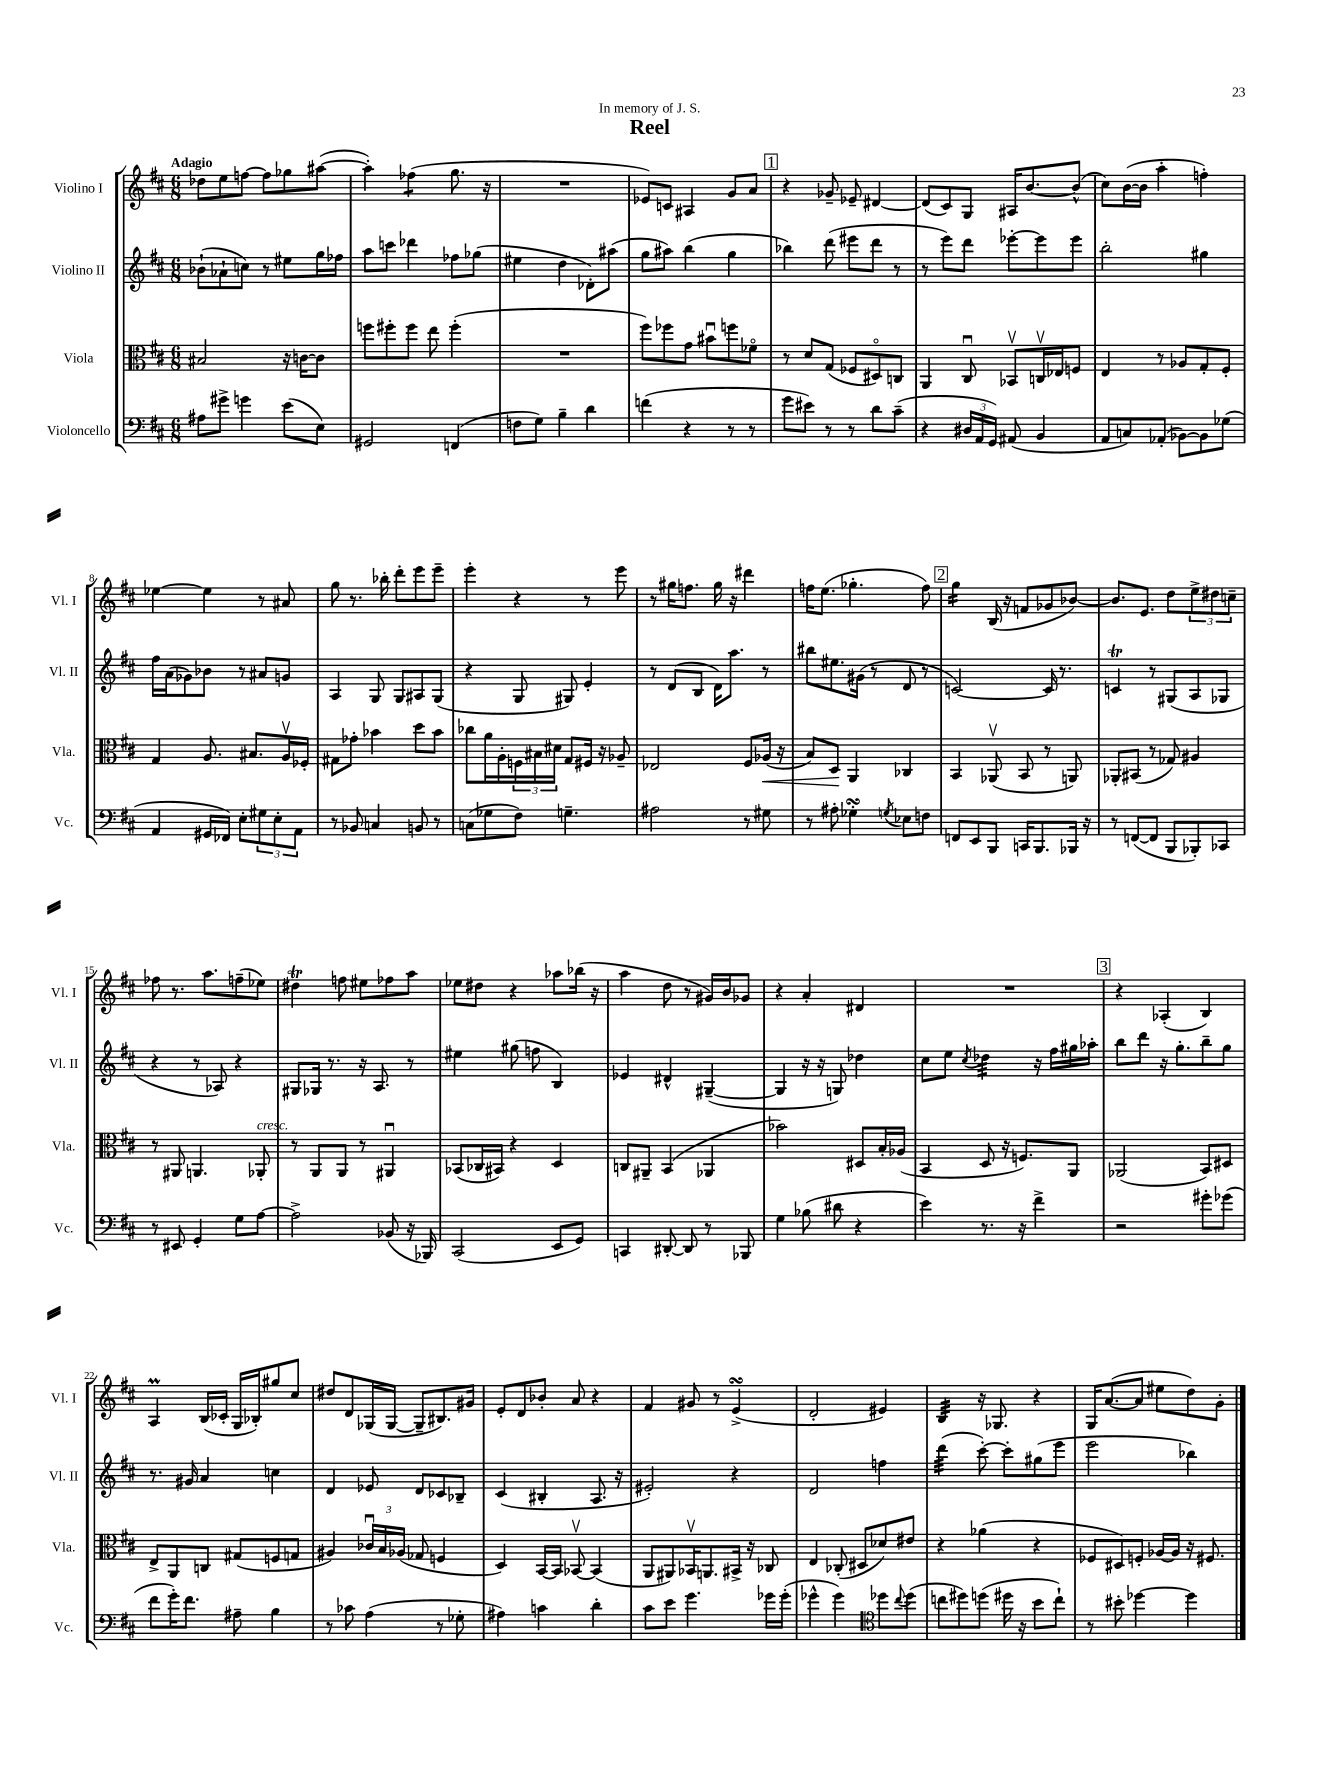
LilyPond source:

\header { title = "Reel" dedication = "In memory of J. S." }
<<
\new StaffGroup <<
\new Staff = "s0" \with { instrumentName = "Violino I" shortInstrumentName = "Vl. I" } {
    \clef treble \key d \major \numericTimeSignature \time 6/8 \tempo "Adagio"
    des''8 e''8 f''8~ f''8 ges''8 ais''8~( |
    ais''4-.) fes''4:8( g''8. r16 |
    R2. |
    ees'8) c'8 ais4 g'8 a'8 |
    \mark \markup { \box "1" } r4 ges'8-- ees'8-- dis'4~ |
    dis'8( cis'8) g8 ais16 b'8.~ b'8-^( |
    cis''8) b'16~( b'16 a''4-. f''4-.) |
    ees''4~ ees''4 r8 ais'8 |
    g''8 r8. bes''16-. d'''8-. e'''8 e'''8-- |
    e'''4-. r4 r8 e'''8 |
    r8 gis''16 f''8. gis''16 r16 dis'''4 |
    f''16 e''8.( ges''4.-. f''8) |
    \mark \markup { \box "2" } g''4:16 b16( r16 f'8 ges'8 bes'8~) |
    bes'8. e'8. d''8 \tuplet 3/2 { e''8-> dis''8 c''8-- } |
    fes''8 r8. a''8. f''8--( ees''8) |
    dis''4\trill f''8 eis''8 fes''8 a''8 |
    ees''8 dis''8 r4 aes''8 bes''16( r16 |
    a''4 d''8 r8 gis'16) b'16 ges'8 |
    r4 a'4-. dis'4 |
    R2. |
    \mark \markup { \box "3" } r4 aes4-.( b4) |
    a4\prall b16( ces'16-. g16 bes16-.) gis''8 cis''8 |
    dis''8 d'8 ges16( ges16~ ges8-- bis8.) gis'16 |
    e'8-. d'8 bes'8-. a'8 r4 |
    fis'4 gis'8 r8 e'4->\turn( |
    d'2-. eis'4) |
    b4:32 r16 ges8. r4 |
    g16 a'8.~( a'8 eis''8 d''8) g'8-. \bar "|." |
}
\new Staff = "s1" \with { instrumentName = "Violino II" shortInstrumentName = "Vl. II" } {
    \clef treble \key d \major \numericTimeSignature \time 6/8
    bes'8-!( aes'8-! c''8) r8 eis''8 g''16 fes''16 |
    a''8 c'''8 des'''4 fes''8 ges''8( |
    eis''4 d''4 des'8-.) ais''8( |
    g''8 ais''8) b''4( g''4 |
    \mark \markup { \box "1" } bes''4) d'''8( eis'''8 d'''8 r8 |
    r8 e'''8) d'''8 ees'''8~-. ees'''8 ees'''8 |
    b''2-. gis''4 |
    fis''16 a'16( ges'8) bes'8 r8 ais'8 g'8 |
    a4 g8 g8 ais8 g8( |
    r4 g8 gis8) e'4-. |
    r8 d'8( b8 d'16) a''8. r8 |
    bis''8 eis''8. gis'16( r8 d'8 r8 |
    \mark \markup { \box "2" } c'2~) c'16 r8. |
    c'4\trill r8 gis8( a8 ges8 |
    r4 r8 aes8) r4 |
    gis8 ges16 r8. r16 a8. r8 |
    eis''4 gis''8( f''8 b4) |
    ees'4 dis'4-^ gis4~--( |
    gis4 r16 r16 g8) des''4 |
    cis''8 e''8 \acciaccatura { cis''8 } des''4:32 r16 fis''16 gis''16 aes''16-. |
    \mark \markup { \box "3" } b''8 d'''8 r16 g''8.-. b''8-- g''8 |
    r8. gis'16 a'4 c''4 |
    d'4 ees'8 d'8 ces'8 bes8-- |
    cis'4( bis4-. a8. r16 |
    eis'2-.) r4 |
    d'2 f''4 |
    d'''4:32( cis'''8~-.) cis'''8-. gis''8( e'''8 |
    e'''2 bes''4) \bar "|." |
}
\new Staff = "s2" \with { instrumentName = "Viola" shortInstrumentName = "Vla." } {
    \clef alto \key d \major \numericTimeSignature \time 6/8
    bis2 r16 c'16~ c'8 |
    f''8 fis''8-. fis''8 e''8 fis''4-.( |
    R2. |
    fis''8) fes''8 g'8 bis'8\downbow f''8 fes'8\flageolet |
    \mark \markup { \box "1" } r8 d'8 g8( fes8 dis8\flageolet) c8 |
    a,4 cis8\downbow bes,8\upbow c16\upbow ees16 f8 |
    e4 r8 aes8 g8-. fis8-. |
    g4 a8. bis8. a16\upbow fes16-. |
    gis8 ges'8-. bes'4 d''8 bes'8 |
    ces''8 a'16 a16-. \tuplet 3/2 { f16 bis16 dis'16 } g8 fis16 r16 aes8-- |
    ees2 fis8 aes16\<( r16 |
    b8) d8\! a,4 ces4 |
    \mark \markup { \box "2" } b,4 aes,8\upbow( b,8 r8 a,8) |
    aes,8-. bis,8( r8 ges8) ais4 |
    r8 ais,8 a,4. aes,8-.^\markup { \italic "cresc." } |
    r8 a,8 a,8 r8 ais,4\downbow |
    bes,8( ces16 bis,16) r4 d4 |
    c8 ais,8-- b,4( aes,4 |
    bes'2) dis8 b16-. aes16( |
    b,4 d8 r16 f8.) a,8 |
    \mark \markup { \box "3" } aes,2( b,8) dis8 |
    e8-> a,8 c8 gis8( f8 g8 |
    ais4) \tuplet 3/2 { ces'16\downbow b16 aes16( } ges8 f4 |
    d4) b,16~ b,16 bes,8~\upbow bes,4( |
    a,8 ais,8) bes,16\upbow a,8. bis,16-> r16 ces8 |
    e4 ces8-.( dis8 des'8) eis'8 |
    r4 aes'4( r4 |
    fes8 dis8) f8-. aes16~ aes16 r16 fis8. \bar "|." |
}
\new Staff = "s3" \with { instrumentName = "Violoncello" shortInstrumentName = "Vc." } {
    \clef bass \key d \major \numericTimeSignature \time 6/8
    ais8 gis'8-> g'4 e'8( e8) |
    gis,2 f,4( |
    f8 g8) b4-- d'4 |
    f'4( r4 r8 r8 |
    \mark \markup { \box "1" } g'8 eis'8) r8 r8 d'8 cis'8--( |
    r4 \tuplet 3/2 { dis16 a,16 g,16) } ais,8( b,4 |
    a,8 c8) aes,8-.( bes,8~) bes,8 ges8( |
    a,4 gis,16 fes,16) e8-. \tuplet 3/2 { gis8 e8-. a,8 } |
    r8 bes,8 c4 b,8 r8 |
    c8( ges8 fis8) g4.-- |
    ais2 r8 gis8 |
    r8 ais8-. ges4-.\turn \acciaccatura { g8 } ees8 f8 |
    \mark \markup { \box "2" } f,8 e,8 b,,8 c,16 b,,8. bes,,16 r16 |
    r8 f,8~( f,8 b,,8 bes,,8-.) ces,8 |
    r8 eis,8 g,4-. g8 a8~ |
    a2-> bes,8( r16 bes,,16) |
    cis,2( e,8 g,8) |
    c,4 dis,8~-. dis,8 r8 bes,,8 |
    g4 bes8( dis'8 r4 |
    e'4) r8. r16 fis'4-> |
    \mark \markup { \box "3" } r2 gis'8-. ges'8( |
    fis'8 g'16-.) fis'8. ais8-- b4 |
    r8 ces'8 a4( r8 ges8-. |
    ais4) c'4 d'4-. |
    cis'8 e'8 g'4. ges'16 ges'16-.( |
    ges'4-^ ges'4) \clef tenor des''8 \appoggiatura { cis''8 } des''8( |
    c''8 dis''8) d''8( dis''16 r16 b'8 c''8-!) |
    r8 bis'8-. des''4~ des''4 \bar "|." |
}
>>
>>
